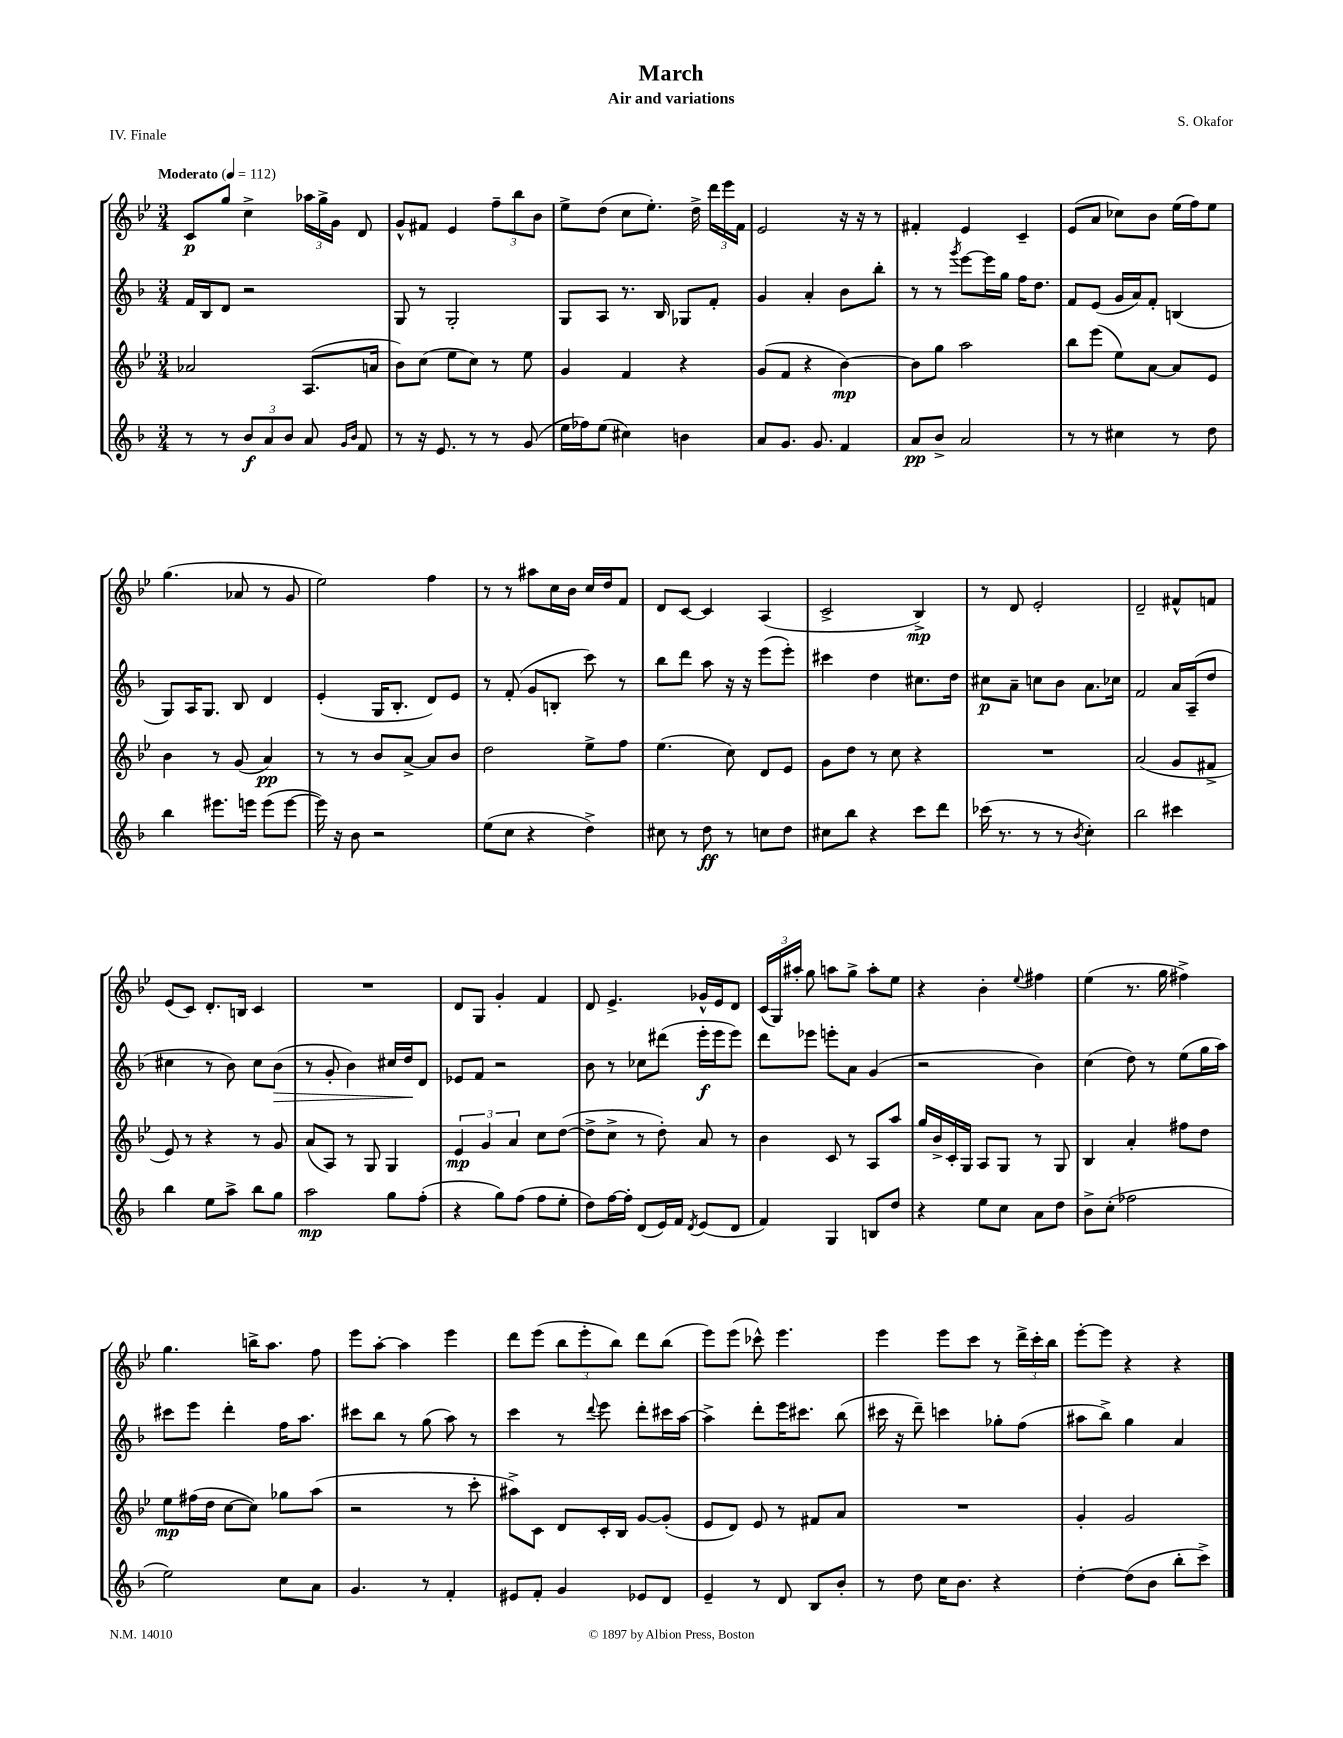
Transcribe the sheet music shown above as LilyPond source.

\header { title = "March" composer = "S. Okafor" subtitle = "Air and variations" piece = "IV. Finale" }
<<
\new StaffGroup <<
\new Staff = "s0" {
    \clef treble \key bes \major \numericTimeSignature \time 3/4 \tempo "Moderato" 4 = 112
    \autoBeamOff c'8[\p g''8] c''4-> \tuplet 3/2 { aes''16[ g''16-> g'16] } d'8 |
    g'8[-^ fis'8] ees'4 \tuplet 3/2 { f''8[-- bes''8 bes'8] } |
    ees''8[-> d''8]( c''8[ ees''8.]-.) d''16-> \tuplet 3/2 { d'''16[ ees'''16 f'16] } |
    ees'2 r16 r16 r8 |
    fis'4-. ees'4 c'4-- |
    ees'8[( a'8] ces''8[) bes'8] ees''16[( f''16) ees''8] |
    g''4.( aes'8 r8 g'8 |
    ees''2) f''4 |
    r8 r8 ais''8[ c''16 bes'16] c''16[ d''16 f'8] |
    d'8[ c'8]~ c'4 a4( |
    c'2-> bes4->\mp) |
    r8 d'8 ees'2-. |
    d'2-- fis'8[-^ f'8] |
    ees'8[( c'8]) d'8.[-. b16] c'4 |
    R2. |
    d'8[ g8] g'4-. f'4 |
    d'8 ees'4.-> ges'16[-^ ees'16 d'8] |
    \tuplet 3/2 { c'16[( g16) ais''16]-. } g''8 a''8[ g''8]-> a''8[-. ees''8] |
    r4 bes'4-. \appoggiatura { ees''8 } fis''4 |
    ees''4( r8. g''16 fis''4->) |
    g''4. b''16[-> a''8.] f''8 |
    ees'''8[ a''8]~-. a''4 ees'''4 |
    d'''8[ ees'''8]( \tuplet 3/2 { bes''8[ ees'''8-. bes''8]) } d'''8[ bes''8]( |
    ees'''8[) ees'''8]( ces'''8-^) ees'''4. |
    ees'''4 ees'''8[ c'''8] r8 \tuplet 3/2 { d'''16[-> c'''16-. bes''16] } |
    ees'''8[~-. ees'''8] r4 r4 \bar "|." |
}
\new Staff = "s1" {
    \clef treble \key f \major \numericTimeSignature \time 3/4
    \autoBeamOff f'16[ bes16 d'8] r2 |
    g8 r8 g2-. |
    g8[ a8] r8. bes16 ges8[ f'8]-. |
    g'4 a'4-. bes'8[ bes''8]-. |
    r8 r8 \acciaccatura { g'''8 } e'''8[~ e'''16 g''16] f''16[ d''8.] |
    f'8[ e'8]( g'16[ a'16) f'8]-. b4( |
    g8[) a16 g8.] bes8 d'4 |
    e'4-.( g16[ bes8.]-. d'8[) e'8] |
    r8 f'8-.( g'8[ b8]-. c'''8) r8 |
    bes''8[ d'''8] a''8 r16 r16 e'''8[( e'''8]-.) |
    cis'''4 d''4 cis''8.[ d''16] |
    cis''8[\p a'8]-- c''8[ bes'8] a'8.[ ces''16] |
    f'2 a'16[ a16--( d''8] |
    cis''4 r8 bes'8) cis''8[ bes'8]\>( |
    r8 g'8-. bes'4) cis''16[ d''16\! d'8] |
    ees'8[ f'8] r2 |
    bes'8 r8 ces''8[ dis'''8]( e'''16[-.\f e'''16 e'''8]) |
    d'''8[ ees'''8] e'''8[-. a'8] g'4( |
    r2 bes'4) |
    c''4( d''8) r8 e''8[( g''16 a''16]) |
    cis'''8[ e'''8] d'''4-. f''16[ a''8.] |
    cis'''8[ bes''8] r8 g''8( a''8) r8 |
    c'''4 r8 \appoggiatura { d'''8 } e'''8 d'''8[-. cis'''16 a''16]~ |
    a''4-> d'''8[-. e'''16 cis'''8.] bes''8( |
    cis'''16 r16 d'''8--) c'''4 ges''8[-. f''8]( |
    ais''8[ bes''8]->) g''4 a'4 \bar "|." |
}
\new Staff = "s2" {
    \clef treble \key bes \major \numericTimeSignature \time 3/4
    \autoBeamOff aes'2 a8.[( a'16] |
    bes'8[) c''8]( ees''8[ c''8]) r8 ees''8 |
    g'4 f'4 r4 |
    g'8[( f'8] r4 bes'4~\mp) |
    bes'8[ g''8] a''2 |
    bes''8[ ees'''8]( ees''8[) a'8]~ a'8[ ees'8] |
    bes'4 r8 g'8( a'4\pp) |
    r8 r8 bes'8[ a'8]~-> a'8[ bes'8] |
    d''2 ees''8[-> f''8] |
    ees''4.( c''8) d'8[ ees'8] |
    g'8[ d''8] r8 c''8 r4 |
    R2. |
    a'2( g'8[ fis'8]-> |
    ees'8) r8 r4 r8 g'8 |
    a'8[( a8]) r8 g8 g4 |
    \tuplet 3/2 { ees'4\mp g'4 a'4 } c''8[ d''8]~( |
    d''8[-> c''8]-> r8 d''8-.) a'8 r8 |
    bes'4 c'8 r8 a8[ a''8] |
    g''16[ bes'16-> c'16-. g16] a8[ g8] r8 g8 |
    bes4 a'4-. fis''8[ d''8] |
    ees''8[\mp fis''16( d''16] c''8[~ c''8]) ges''8[ a''8]( |
    r2 r8 c'''8-. |
    ais''8[->) c'8] d'8[ c'16-. bes16] g'8[~ g'8]-.( |
    ees'8[ d'8]) ees'8 r8 fis'8[ a'8] |
    R2. |
    g'4-. g'2 \bar "|." |
}
\new Staff = "s3" {
    \clef treble \key f \major \numericTimeSignature \time 3/4
    \autoBeamOff r8 r8 \tuplet 3/2 { bes'8[\f a'8 bes'8] } a'8 \grace { g'16[ bes'16] } f'8 |
    r8 r16 e'8. r8 r8 g'8( |
    e''16[ fes''16) e''8]( cis''4) b'4 |
    a'8[ g'8.] g'8. f'4 |
    a'8[\pp bes'8]-> a'2 |
    r8 r8 cis''4 r8 d''8 |
    bes''4 eis'''8.[ e'''16] e'''8[( e'''8]~ |
    e'''16) r16 bes'8 r2 |
    e''8[( c''8] r4 d''4->) |
    cis''8 r8 d''8\ff r8 c''8[ d''8] |
    cis''8[ bes''8] r4 c'''8[ d'''8] |
    ces'''16( r8. r8 r8 \acciaccatura { bes'8 } c''4-.) |
    bes''2 cis'''4 |
    bes''4 e''8[ a''8]-> bes''8[ g''8] |
    a''2\mp g''8[ f''8]-.( |
    r4 g''8[) f''8]( f''8[ e''8]-. |
    d''8[) f''16~ f''16]-. d'8[( e'16) f'16] \acciaccatura { d'8 } e'8[( d'8] |
    f'4) g4 b8[ d''8] |
    r4 e''8[ c''8] a'8[ d''8] |
    bes'8[-> c''8]-.( fes''2 |
    e''2) c''8[ a'8] |
    g'4. r8 f'4-. |
    eis'8[ f'8]-. g'4 ees'8[ d'8] |
    e'4-- r8 d'8 bes8[ bes'8]-. |
    r8 d''8 c''16[ bes'8.] r4 |
    d''4~-. d''8[( bes'8] bes''8[-. c'''8]->) \bar "|." |
}
>>
>>
\layout { \context { \Score \remove "Bar_number_engraver" } }
